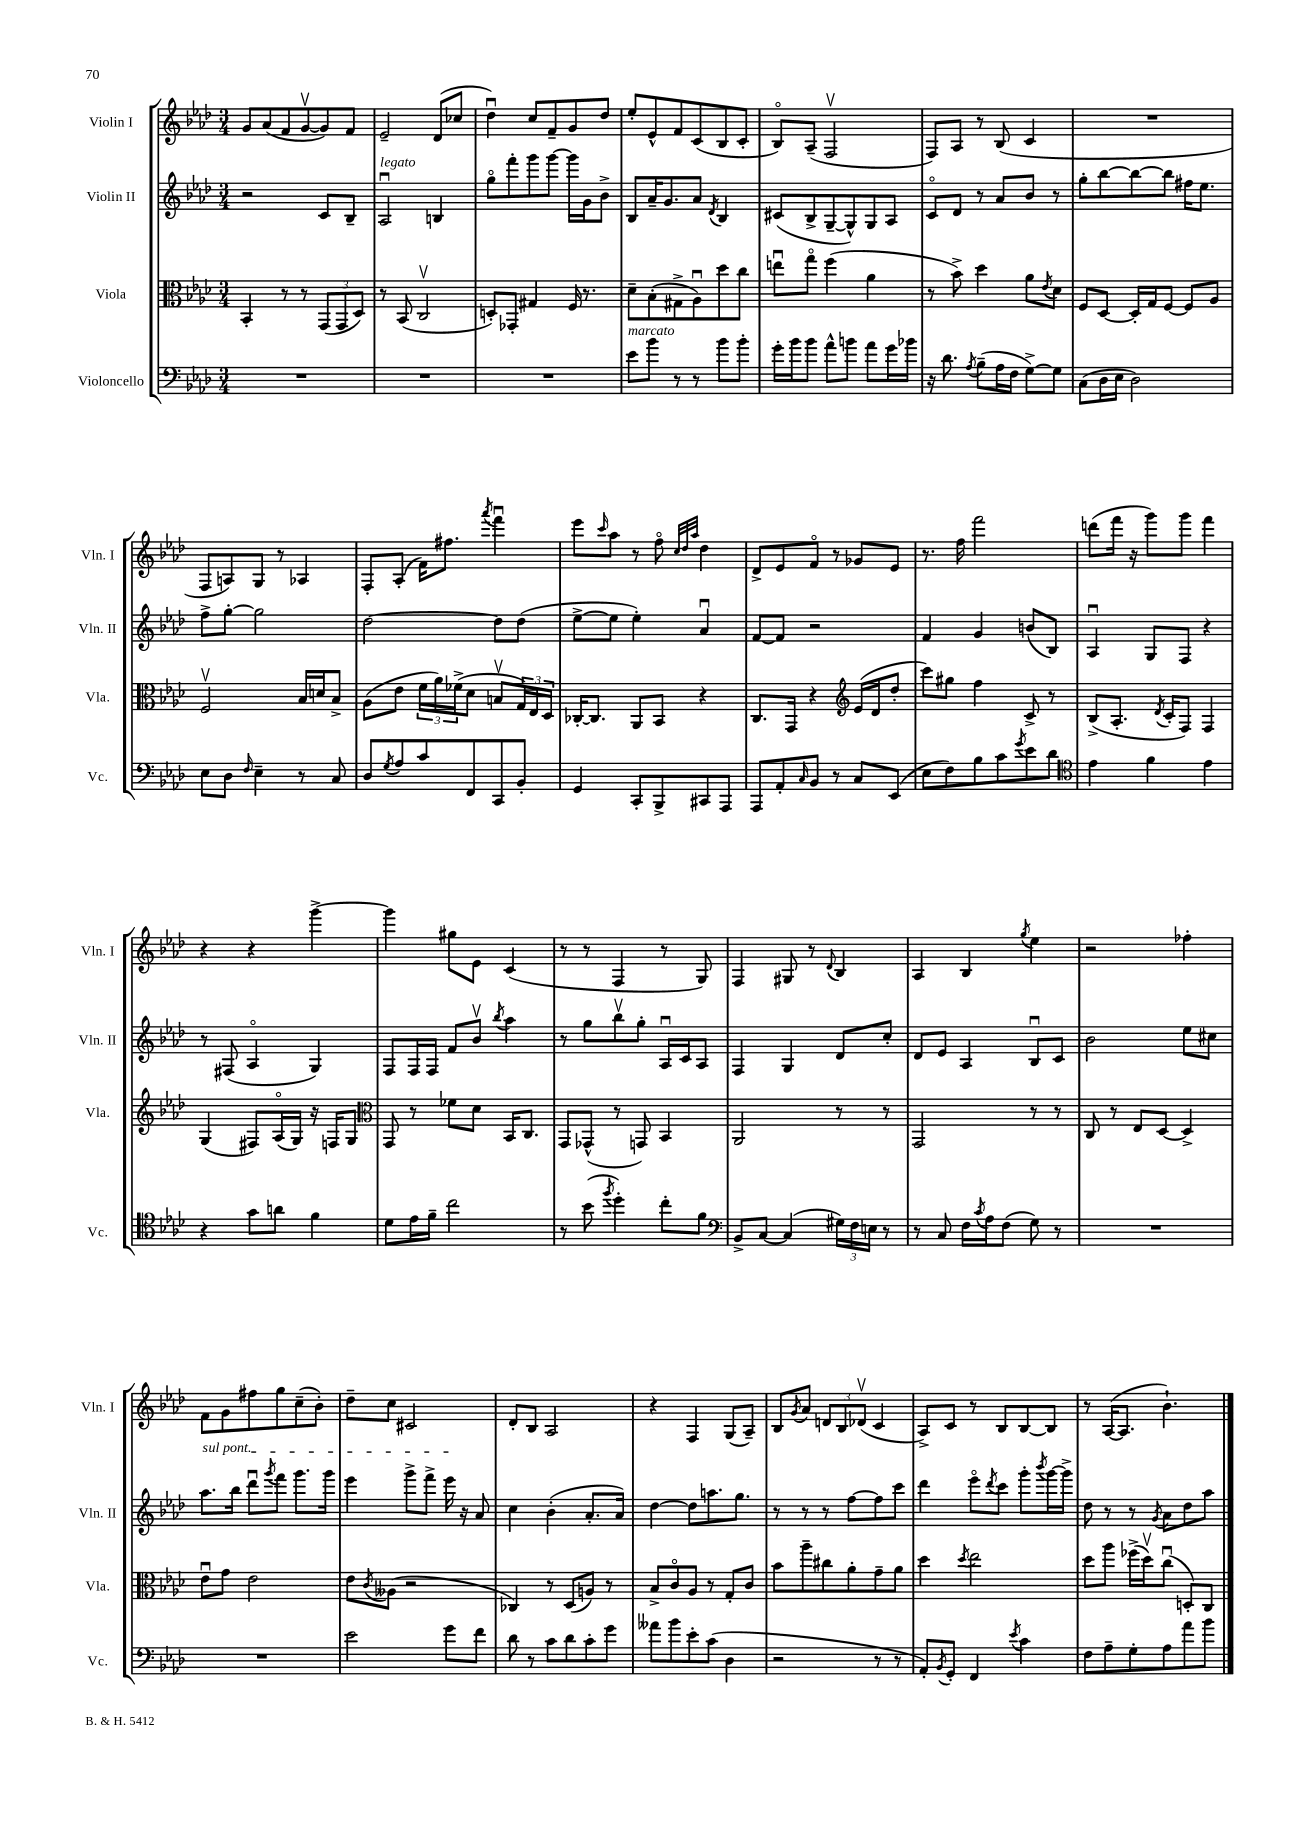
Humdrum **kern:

**kern	**kern	**kern	**kern
*part4	*part3	*part2	*part1
*staff4	*staff3	*staff2	*staff1
*I"Violoncello	*I"Viola	*I"Violin II	*I"Violin I
*I'Vc.	*I'Vla.	*I'Vln. II	*I'Vln. I
*clefF4	*clefC3	*clefG2	*clefG2
*k[b-e-a-d-]	*k[b-e-a-d-]	*k[b-e-a-d-]	*k[b-e-a-d-]
*M3/4	*M3/4	*M3/4	*M3/4
=19	=19	=19	=19
2.r	4BB-'/	2r	8g/L
.	.	.	(8a-/
.	8r	.	8f/
.	8r	.	[8gv/
.	(12GG/L	8c/L	8g/])
.	12GG/	.	.
.	.	8B-~/J	8f/J
.	12D-/J)	.	.
=20	=20	=20	=20
!	!	!LO:TX:a:i:t=legato	!
2.r	8r	2A-u/	2e-~/
.	(8BB-/	.	.
.	2Cv/	.	.
.	.	4Bn/	(8d-/L
.	.	.	8cc-X/J
=21	=21	=21	=21
2.r	8Dn'/L)	8gg\L	4dd-u\)
.	8GG-X'/J	8fff'\	.
.	4G#X/	8ggg\	8cc/L
.	.	[8ggg\J	8f~/
.	16F/	16ggg\LL]	8g/
.	8.r	16g\J	.
.	.	8b-^\J	8dd-/J
=22	=22	=22	=22
!LO:TX:a:i:t=marcato	!	!	!
8e-\L	8d-~\L	8B-/L	8ee-'/L
8b-\J	(8B-'\	16a-~/K	8e-^^/
.	.	8.g/	.
8r	8G#X^\	.	8f/
8r	8A-u\)	8a-/J	(8c/
.	.	8qd-/	.
8b-\L	8dd-\	4B-/	8B-/
8b-'\J	8cc\J	.	8c'/J
=23	=23	=23	=23
16g'\LL	8eenu\L	(8c#X/L	8B-/L)
16b-\J	.	.	.
8b-\J	8gg\J	8B-^/	(8A-~/J
8a-^^\L	(4ff\	[8G~/	2Fv/
8bn\J	.	8G^^/])	.
8a-\L	4a-\	8G/	.
16g\L	.	8A-/J	.
16b-X\JJ	.	.	.
=24	=24	=24	=24
16r	8r	8c/L	8F/L)
8.d-\	.	.	.
.	8b-^\)	8d-/J	8A-/J
8qA-/	.	.	.
(8B-~\L	4dd-\	8r	8r
16A-\L	.	8a-/L	(8B-/
16F\JJ	.	.	.
[8G^\L)	8a-\L	8b-/J	4c/
.	8qe-/	.	.
8G\J]	8d-\J	8r	.
=25	=25	=25	=25
(8C\L	8F/L	8gg'\L	2.r
16D-\L	[8D-/J	[8bb-\	.
16E-\JJ	.	.	.
2D-\)	16D-'/LL]	8bb-\_	.
.	16G/J	.	.
.	[8F/J	8bb-\J]	.
.	8F/L]	16ff#X\KL	.
.	.	8.ee-\J	.
.	8A-/J	.	.
!!LO:LB:g=z
=26	=26	=26	=26
8E-\L	2Fv/	8ff^\L	8F/L
8D-\J	.	[8gg'\J	8An/)
16qqF/	.	.	.
4E-~\	.	2gg\]	8G/J
.	.	.	8r
8r	16B-/LL	.	4A-X/
.	16dn/J	.	.
8C/	8B-^/J	.	.
=27	=27	=27	=27
8D-/L	(8A-\L	[2dd-\	8F'/L
8qG/	.	.	.
8A-/	8e-\J	.	(8A-'/J
8c/	24f\LL	.	16f\KL)
.	24a-\)	.	.
.	.	.	8.ff#X\J
.	(24f-X^\J	.	.
8FF/	8d-\J	.	.
.	.	.	8qaaa-/
8CC/	8Bnv/L	8dd-\L]	4fffu\
8BB-'/J	24G/L)	(8dd-\J	.
.	24E-/	.	.
.	24D-/JJ	.	.
=28	=28	=28	=28
4GG/	[16C-X'/KL	[8ee-^\L	8eee-\L
.	8.C-/J]	.	.
.	.	.	16qqccc/
.	.	8ee-\J]	8aa-\J
8CC'/L	8AA-/L	4ee-'\)	8r
8BBB-^/	8BB-/J	.	8ff\
.	.	.	32qqcc/LLL
.	.	.	32qqdd-/
.	.	.	32qqaa-/JJJ
8CC#X/	4r	4a-u/	4dd-\
8AAA-/J	.	.	.
=29	=29	=29	=29
8AAA-/L	8.C/L	[8f/L	8d-^/L
8AA-'/	.	8f/J]	8e-/
.	16GG/Jk	.	.
16qqC/	.	.	.
8BB-/J	4r	2r	8f/J
8r	.	.	8r
*	*clefG2	*	*
8C/L	(16e-/LL	.	8g-X/L
.	16d-/J	.	.
(8EE-/J	8dd-'/J	.	8e-/J
=30	=30	=30	=30
8E-\L	8ccc\L)	4f/	8.r
8F\)	8gg#X\J	.	.
.	.	.	16ff\
8B-\	4ff\	4g/	2fff\
8c\	.	.	.
8qg/	.	.	.
8e-\	8c^/	(8bn/L	.
8d-\J	8r	8B-/J)	.
=31	=31	=31	=31
*clefC4	*	*	*
4e-\	(8B-^/L	4A-u/	(8dddn\L
.	8.A-'/J	.	16fff\Jk
.	.	.	16r
4f\	.	8G/L	8ggg\L)
.	8qd-/	.	.
.	16c'/KL	.	.
.	8F/J)	8F/J	8ggg\J
4e-\	4F/	4r	4fff\
!!LO:LB:g=z
=32	=32	=32	=32
4r	(4G/	8r	4r
.	.	(8F#X/	.
8g\L	8F#X/L)	4A-/	4r
8an\J	(16A-/L	.	.
.	16G/JJ)	.	.
4f\	16r	4G/)	[4ggg^\
.	16Fn/KL	.	.
.	8G/J	.	.
=33	=33	=33	=33
*	*clefC3	*	*
8d-\L	8GG/	8F/L	4ggg\]
16e-\L	8r	16F/L	.
16f~\JJ	.	16F/JJ	.
2cc\	8f-X\L	8f/L	8gg#X\L
.	8d-\J	8b-v/J	8e-\J
.	.	8qbb-/	.
.	16BB-/KL	4aa-\	(4c/
.	8.C/J	.	.
=34	=34	=34	=34
8r	8GG/L	8r	8r
(8b-\	(8GG-X^^/J	8gg\L	8r
8qff/	.	.	.
4dd-'\)	8r	8bb-v\	4F/
.	8GGn/)	8gg'\J	.
8cc'\L	4BB-/	16A-u/LL	8r
.	.	16c/J	.
8f\J	.	8A-/J	8G/)
=35	=35	=35	=35
*clefF4	*	*	*
8BB-^/L	2AA-/	4F/	4F/
[8C/J	.	.	.
(4C/]	.	4G/	8G#X/
.	.	.	8r
.	.	.	8qqd-/
24G#X\LL)	8r	8d-/L	4B-/
24F\	.	.	.
24En\JJ	.	.	.
8r	8r	8cc'/J	.
=36	=36	=36	=36
8r	2GG/	8d-/L	4A-/
8C/	.	8e-/J	.
16F\LL	.	4A-/	4B-/
8qc/	.	.	.
16A-\J	.	.	.
(8F\J	.	.	.
.	.	.	8qgg/
8G\)	8r	8B-u/L	4ee-\
8r	8r	8c/J	.
=37	=37	=37	=37
2.r	8C/	2b-\	2r
.	8r	.	.
.	8E-/L	.	.
.	[8D-/J	.	.
.	4D-^/]	8ee-\L	4ff-X'\
.	.	8cc#X\J	.
!!LO:LB:g=z
=38	=38	=38	=38
!	!	!LO:TX:a:i:t=sul pont.	!
2.r	8e-u\L	8.aa-\L	8f\L
.	8g\J	.	8g\
.	.	16bb-\Jk	.
.	2e-\	8ddd-u\L	8ff#X\
.	.	8qggg/	.
.	.	8fff\J	8gg\
.	.	8.ggg\L	(8cc~\
.	.	.	8b-'\J)
.	.	16ggg\Jk	.
=39	=39	=39	=39
2e-\	8e-\L	4eee-\	8dd-~\L
.	8qc/	.	.
.	(8A--X\J	.	8cc\J
.	2r	8ggg^\L	2c#X/
.	.	8fff^\J	.
8g\L	.	16eee-\	.
.	.	16r	.
8f\J	.	8a-/	.
=40	=40	=40	=40
8d-\	4C-X/)	4cc\	8d-'/L
8r	.	.	8B-/J
8c\L	8r	(4b-'\	2A-/
8d-\	(8D-/L	.	.
8c'\	8An/J)	8.a-'/L	.
8g\J	8r	.	.
.	.	16a-/Jk)	.
=41	=41	=41	=41
8a--X\L	8B-^/L	[4dd-\	4r
8b-\	8c/	.	.
8e-'\	8A-/J	8dd-\L]	4F/
(8c\J	8r	8.aan\	.
4D-\	8G'/L	.	(8G/L
.	.	8.gg\J	.
.	8c/J	.	8A-~/J)
=42	=42	=42	=42
2r	8b-\L	8r	8B-/L
.	.	.	8qg/
.	8aa-~\	8r	8a-/J
.	8cc#X\	8r	12dn/L
.	.	.	12B-/
.	8a-'\	[8ff\L	.
.	.	.	(12d-Xv/J
8r	8g~\	8ff\]	4c/
8r	8a-\J	8ccc\J	.
=43	=43	=43	=43
8AA-'/L)	4dd-\	4ddd-\	8A-^/L)
8qBB-/	.	.	.
8GG'/J	.	.	8c/J
.	8qdd-/	.	.
4FF/	2ee-\	8eee-\L	8r
.	.	8qddd-/	.
.	.	8ccc\J	8B-/L
8qe-/	.	.	.
4c\	.	8ggg'\L	[8B-/
.	.	8qbbb-/	.
.	.	[16ggg\L	8B-/J]
.	.	16ggg^\JJ]	.
=44	=44	=44	=44
8F\L	8dd-\L	8dd-\	8r
8A-~\	8aa-\J	8r	([16A-/KL
.	.	.	8.A-/J]
8G'\	(16ff-X^\LL	8r	.
.	16dd-v\J)	.	.
.	.	8qg/	.
8A-\	(8ccu\J	8a-\L	4.b-`\)
8a-\	8Dn'/L)	8dd-\	.
8b-\J	8C/J	8aa-\J	.
==	==	==	==
*-	*-	*-	*-
